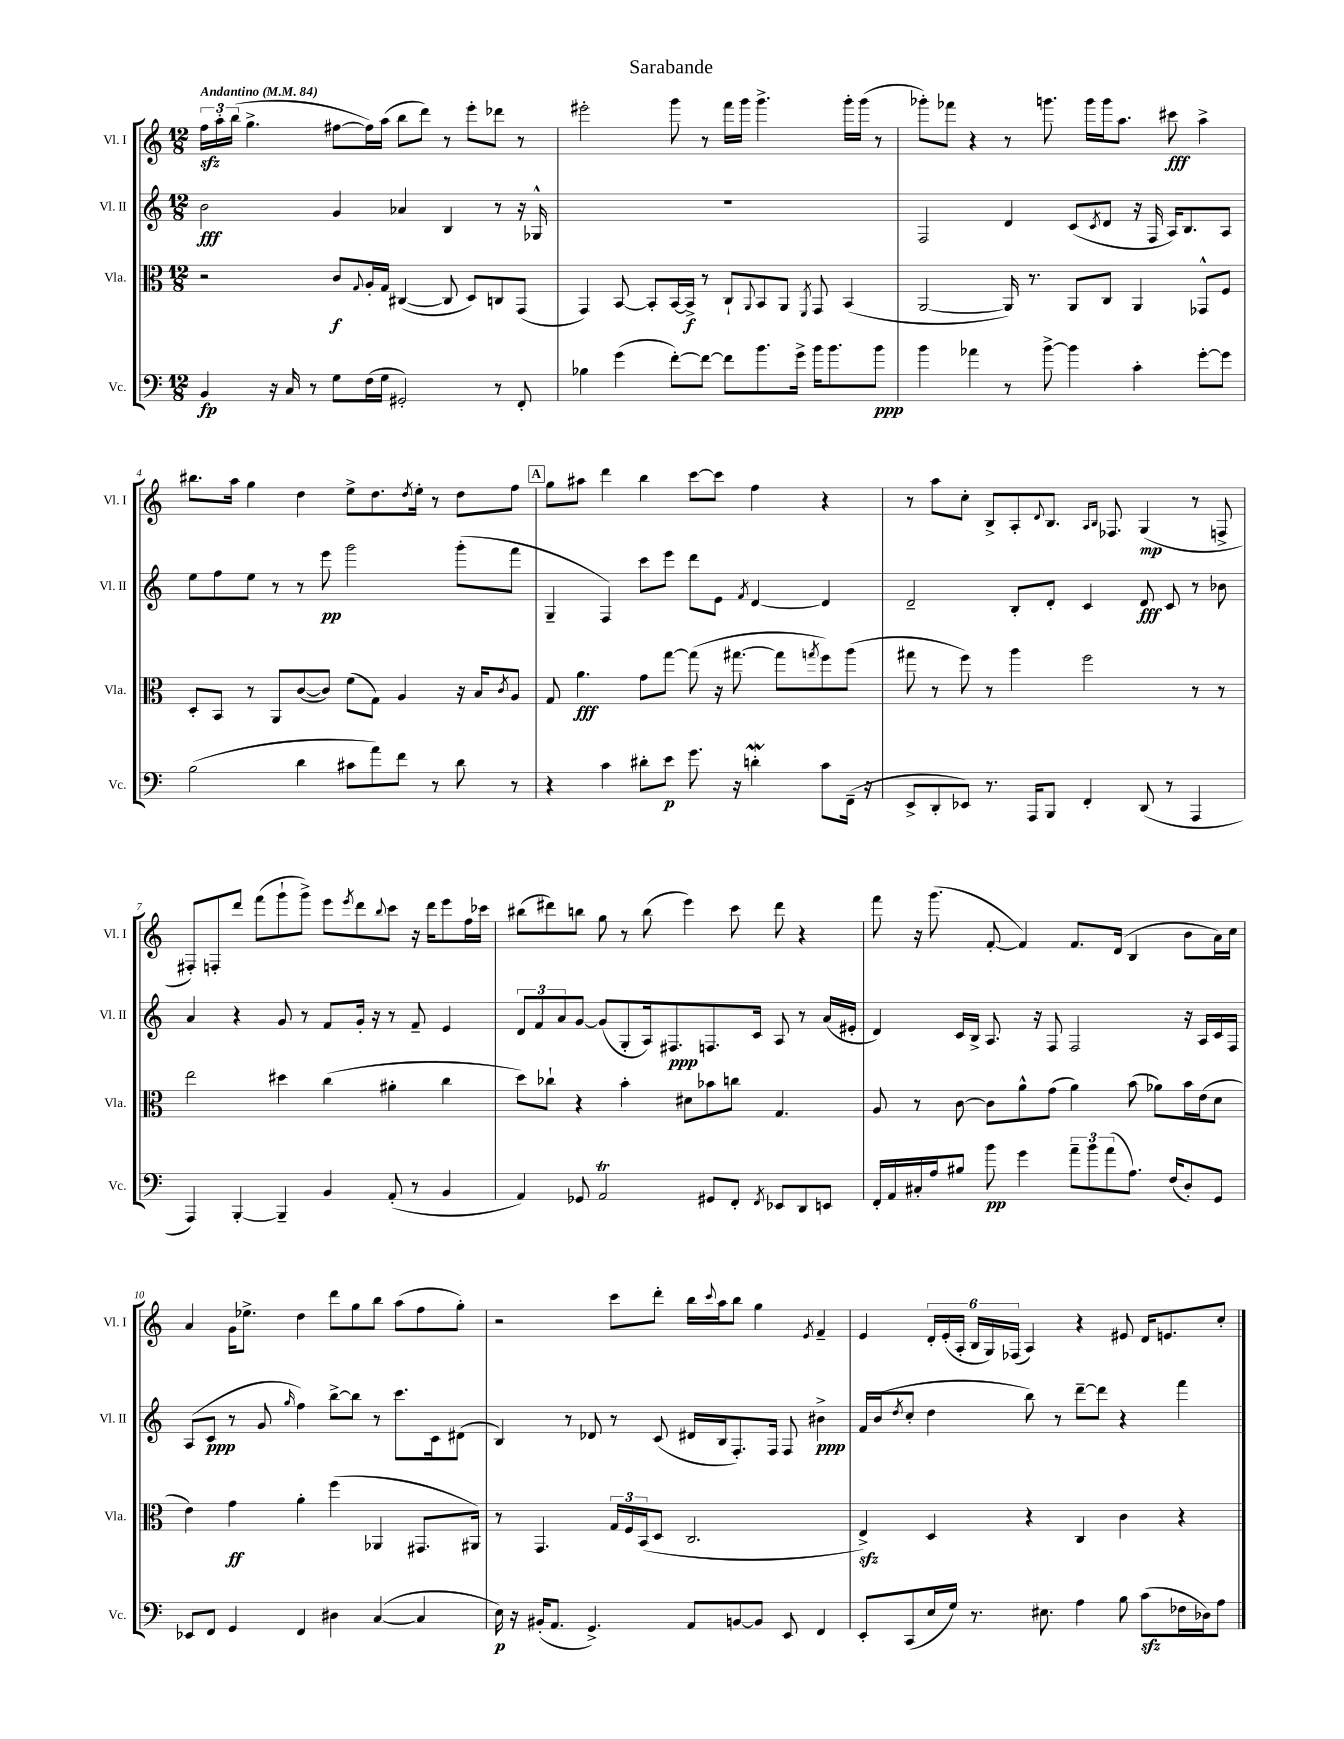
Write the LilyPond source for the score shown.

\header { title = "Sarabande" }
<<
\new StaffGroup <<
\new Staff = "s0" \with { instrumentName = "Vl. I" shortInstrumentName = "Vl. I" } {
    \clef treble \key c \major \numericTimeSignature \time 12/8 \tempo "Andantino" 4 = 84
    \tuplet 3/2 { f''16\sfz a''16-. b''16( } g''4.-> fis''8~ fis''16) a''16( b''8 d'''8) r8 e'''8-. des'''8 r8 |
    eis'''2-. g'''8 r8 f'''16 g'''16 g'''4.-> g'''16-. g'''16( r8 |
    ges'''8-.) fes'''8 r4 r8 g'''8. g'''16 g'''16 a''8. cis'''8\fff a''4-> |
    bis''8. a''16 g''4 d''4 e''8-> d''8. \acciaccatura { d''8 } e''16-. r8 d''8 f''8 |
    \mark \markup { \box "A" } g''8 ais''8 d'''4 b''4 c'''8~ c'''8 f''4 r4 |
    r8 a''8 c''8-. b8-> a8-. \appoggiatura { d'8 } b8. \grace { a16 b16 } fes8. g4\mp( r8 f8-> |
    fis8-.) f8-. d'''8 f'''8( g'''8-! g'''8->) e'''8 \acciaccatura { e'''8 } d'''8 \appoggiatura { b''8 } c'''8 r16 d'''16 e'''8 f''16 ces'''16 |
    bis''8( dis'''8) b''8 g''8 r8 b''8( e'''4) c'''8 dis'''8 r4 |
    f'''8 r16 g'''8.( f'8~-. f'4) f'8. d'16( b4 b'8 a'16) c''16 |
    a'4 g'16 ees''8.-> d''4 d'''8 g''8 b''8 a''8( f''8 g''8-.) |
    r2 c'''8 d'''8-. b''16 \appoggiatura { c'''8 } a''16 b''8 g''4 \acciaccatura { e'8 } f'4-- |
    e'4 \tuplet 6/4 { d'16-. e'16-.( a16-. b16 g16) fes16( } a4) r4 eis'8 d'16 e'8. c''8-. \bar "|." |
}
\new Staff = "s1" \with { instrumentName = "Vl. II" shortInstrumentName = "Vl. II" } {
    \clef treble \key c \major \numericTimeSignature \time 12/8
    b'2\fff g'4 aes'4 b4 r8 r16 ges16-^ |
    R1. |
    f2 d'4 c'8( \acciaccatura { c'8 } d'8 r16 f16 a16) b8. a8 |
    e''8 f''8 e''8 r8 r8 e'''8\pp g'''2 g'''8-.( f'''8 |
    \mark \markup { \box "A" } g4-- f4) c'''8 e'''8 d'''8 e'8 \acciaccatura { f'8 } d'4~ d'4 |
    d'2-- b8-. d'8-. c'4 d'8\fff c'8 r8 bes'8 |
    a'4 r4 g'8 r8 f'8 g'16-. r16 r8 f'8-- e'4 |
    \tuplet 3/2 { d'8 f'8 a'8 } g'8~ g'8( g8-. a16) fis8.\ppp f8. c'16 a8 r8 a'16( eis'16-. |
    d'4) c'16 b16-> a8. r16 f8 f2 r16 a16 c'16 f16 |
    a8( c'8\ppp r8 g'8 \grace { g''16 } f''4) b''8~-> b''8 r8 c'''8. c'16 dis'8( |
    b4) r8 des'8 r8 c'8( dis'16 b16 f8.-.) f16 f8 bis'4->\ppp |
    f'16 b'16( \acciaccatura { d''8 } c''8-. d''4 b''8) r8 d'''8~-- d'''8 r4 f'''4 \bar "|." |
}
\new Staff = "s2" \with { instrumentName = "Vla." shortInstrumentName = "Vla." } {
    \clef alto \key c \major \numericTimeSignature \time 12/8
    r2 c'8\f \appoggiatura { g8 } a16-. g16 cis4~( cis8 d8) c8 g,8( |
    g,4) b,8~ b,8-. b,16~ b,16->\f r8 c8-! \appoggiatura { a,8 } b,8 a,8 \acciaccatura { f,8 } g,8 b,4( |
    a,2~ a,16) r8. a,8 c8 a,4 ges,8-^ f8 |
    d8-. b,8 r8 a,8 c'8~( c'8) f'8( g8) a4 r16 b16 \acciaccatura { c'8 } a8 |
    \mark \markup { \box "A" } g8 a'4.\fff g'8 g''8~ g''8( r16 gis''8.~ gis''8 \acciaccatura { g''8 } f''8) a''8( |
    gis''8 r8 f''8) r8 a''4 f''2 r8 r8 |
    e''2 dis''4 c''4( ais'4-. c''4 |
    d''8) ces''8-! r4 b'4-. dis'8 bes'8 c''8 g4. |
    a8 r8 c'8~ c'8 a'8-^ g'8( a'4) b'8( aes'8) b'16 e'16( d'8 |
    e'4) g'4\ff a'4-. f''4( aes,4 gis,8. ais,16) |
    r8 g,4. \tuplet 3/2 { g16 f16 b,16( } d8 c2. |
    e4->\sfz) d4 r4 c4 c'4 r4 \bar "|." |
}
\new Staff = "s3" \with { instrumentName = "Vc." shortInstrumentName = "Vc." } {
    \clef bass \key c \major \numericTimeSignature \time 12/8
    b,4\fp r16 c16 r8 g8 f16( g16 gis,2-.) r8 f,8-. |
    bes4 g'4( f'8~-.) f'8~ f'8 b'8. g'16-> b'16 b'8. b'8\ppp |
    b'4 aes'4 r8 b'8~-> b'4 c'4-. g'8~-. g'8 |
    b2( d'4 cis'8 a'8) f'8 r8 d'8 r8 |
    \mark \markup { \box "A" } r4 c'4 dis'8-. e'8\p g'8. r16 d'4-.\mordent c'8 f,16--( r16 |
    e,8-> d,8-. ees,8) r8. a,,16 b,,8 f,4-. d,8( r8 a,,4 |
    a,,4) b,,4~-. b,,4-- b,4 a,8-.( r8 b,4 |
    a,4) ges,8 a,2\trill gis,8 f,8-. \acciaccatura { f,8 } ees,8 d,8 e,8 |
    f,16-. a,16 cis16-. a16 bis8 b'8\pp g'4 \tuplet 3/2 { a'8-- b'8 a'8( } a8.) f16( d8-.) g,8 |
    ees,8 f,8 g,4 f,4 dis4 c4~( c4 |
    e16\p) r16 bis,16-.( a,8. g,4.->) a,8 b,8~ b,8 e,8 f,4 |
    e,8-. c,8( e16 g16) r8. eis8. a4 b8 c'8\sfz( fes16 des16) a8 \bar "|." |
}
>>
>>
